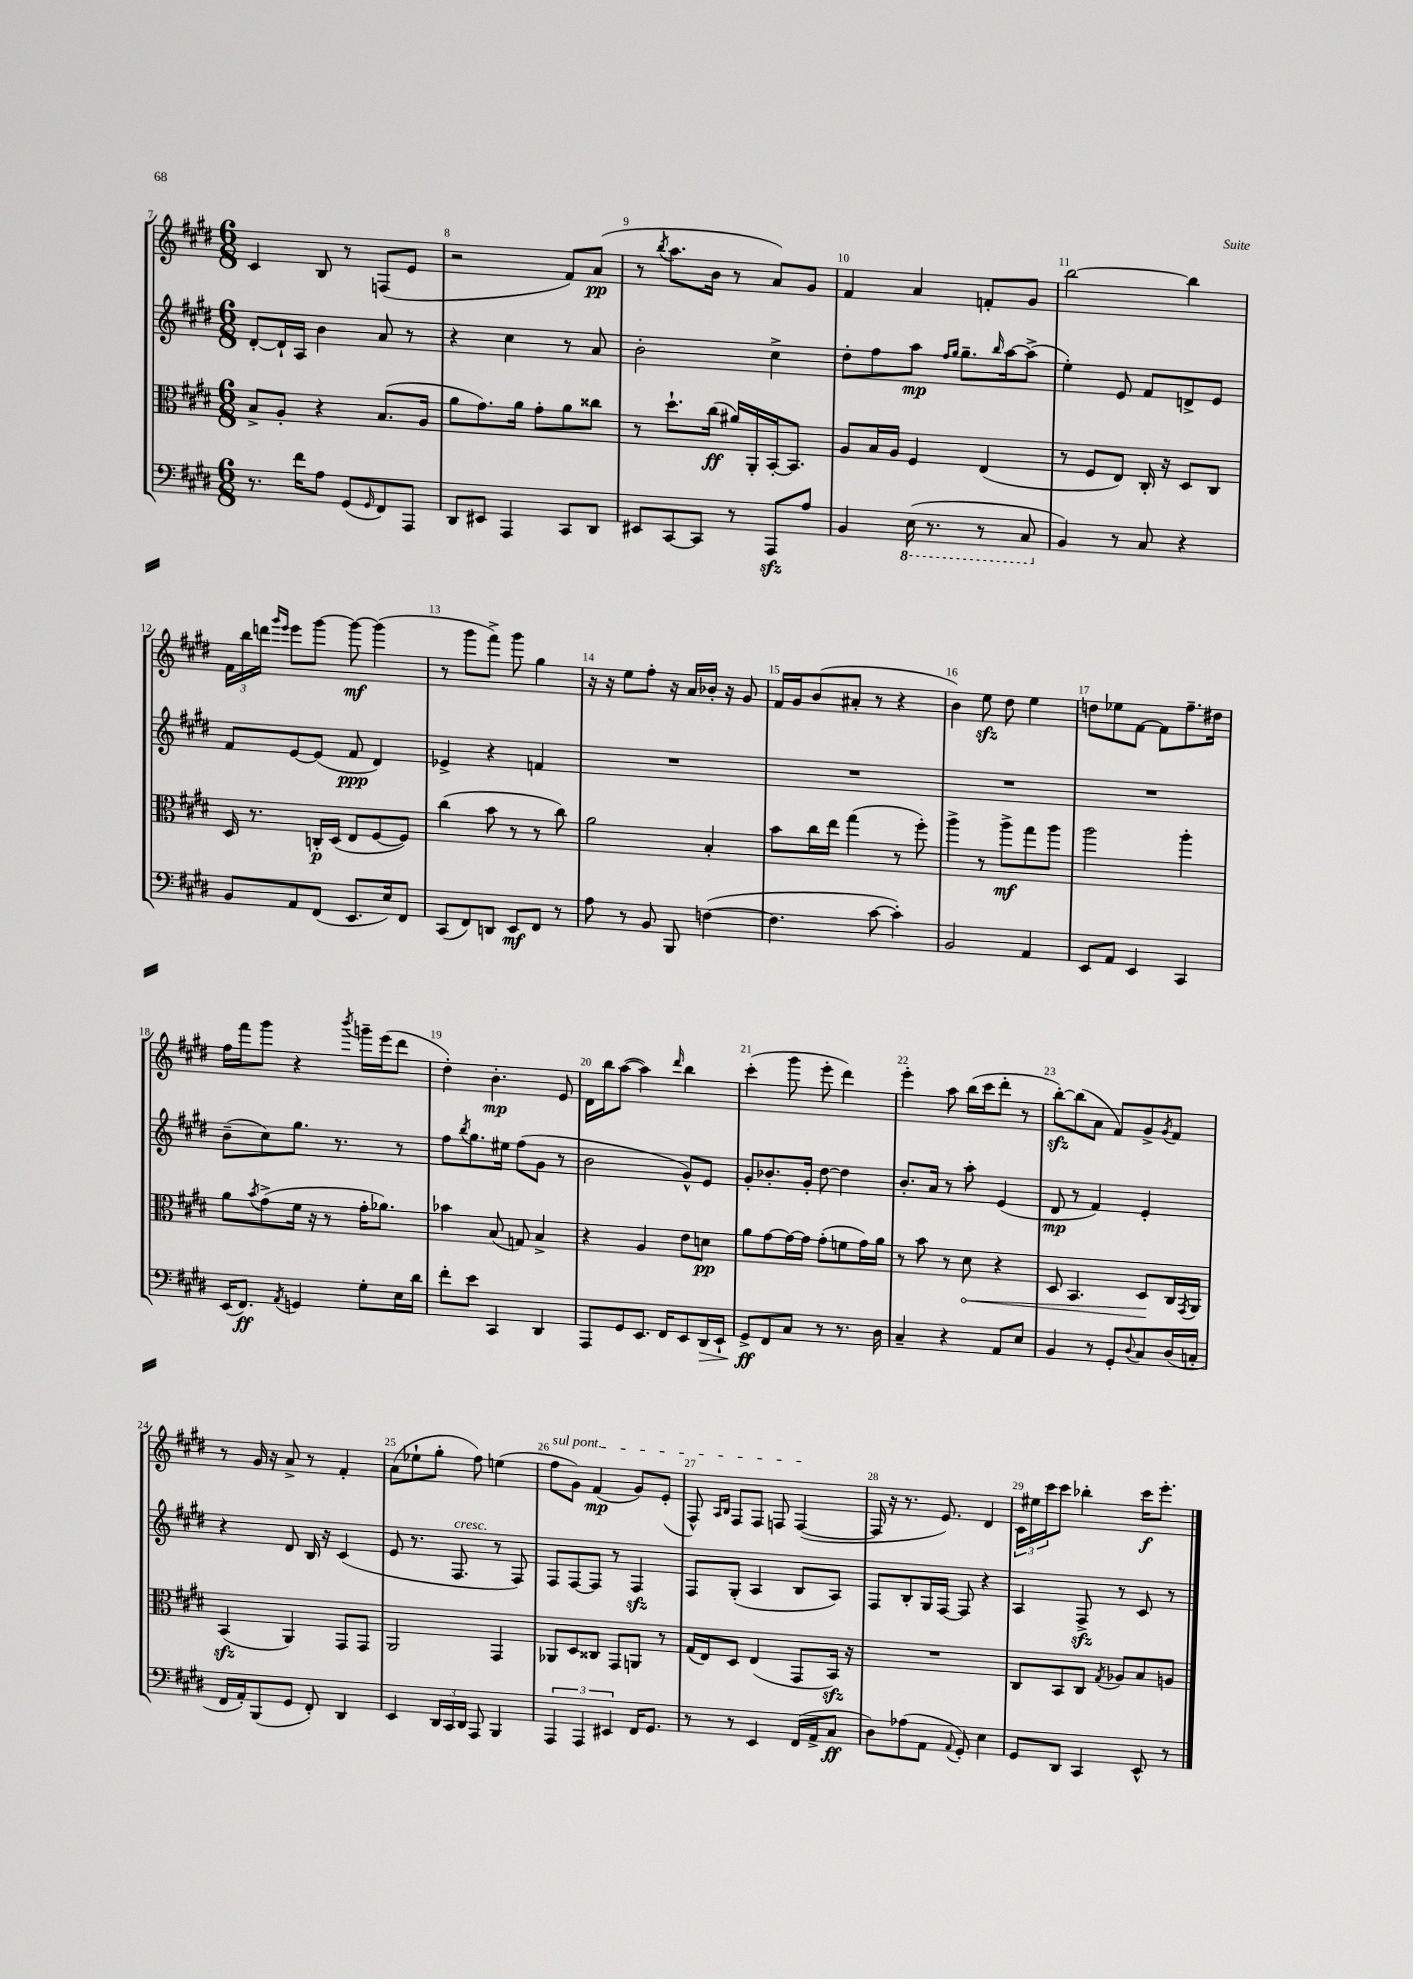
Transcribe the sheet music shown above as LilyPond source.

<<
\new StaffGroup <<
\new Staff = "s0" {
    \clef treble \key e \major \numericTimeSignature \time 6/8
    cis'4 b8 r8 f8( e'8 |
    r2 fis'8) a'8\pp( |
    r8 \acciaccatura { b''8 } a''8. b'16 r8 a'8) gis'8 |
    fis'4 a'4 f'8-. gis'8 |
    b''2~ b''4 |
    \tuplet 3/2 { fis'16 b''16 d'''16 } \grace { gis'''16 e'''16 } e'''8 gis'''8~ gis'''8~\mf gis'''4( |
    r8 gis'''8 fis'''8->) gis'''8 gis''4 |
    r16 r16 e''8 fis''8-. r16 a'16 bes'16-. r16 gis'8 |
    fis'16 gis'16 b'8( ais'8-. r8 r4 |
    b'4) e''8\sfz dis''8 e''4 |
    d''8 ees''8 fis'8~ fis'8 fis''8.-- dis''16 |
    fis''16 fis'''16 gis'''8 r4 \acciaccatura { b'''8 } g'''16-- e'''16( dis'''8 |
    dis''4-.) b'4.-.\mp e'8 |
    dis'16 b''16 a''8~( a''4) \grace { dis'''16 } b''4 |
    cis'''4-.( gis'''8 e'''8-. dis'''4) |
    e'''4-. a''8 b''16( cis'''16 dis'''8-. r8 |
    b''8~-.\sfz) b''8( a'8 fis'8) gis'8-> \acciaccatura { gis'8 } fis'8 |
    r8 gis'16 r16 a'8-> r8 fis'4-. |
    a'8( ees''8-! gis''8-. fis''8) e''4( |
    \once \override TextSpanner.bound-details.left.text = \markup { \italic "sul pont." } fis''8\startTextSpan gis'8) fis'4\mp( gis'8) e'8-.( |
    fis8-^) \grace { a16 b16 } fis8 fis8 f8 f4~\stopTextSpan( |
    f16 r16 r8. e'8.) dis'4 |
    \tuplet 3/2 { cis'16 eis''16 cis'''16 } cis'''8 bes''4-. cis'''16\f e'''8.-. \bar "|." |
}
\new Staff = "s1" {
    \clef treble \key e \major \numericTimeSignature \time 6/8
    dis'8~-. dis'16-! a16 b'4 a'8 r8 |
    r4 cis''4 r8 a'8 |
    b'2-. cis''4-> |
    dis''8-. fis''8 a''8\mp \grace { fis''16 gis''16 } gis''8.-- \grace { b''16 } a''16~ a''8->( |
    e''4-.) e'8 fis'8 d'8-> e'8 |
    fis'8 e'8~ e'8( fis'8\ppp dis'4) |
    ees'4-> r4 f'4 |
    R2. |
    R2. |
    R2. |
    R2. |
    b'8--( cis''8) gis''8. r8. r8 |
    fis''8 \acciaccatura { b''8 } gis''8. eis''16 fis''8( gis'8 r8 |
    b'2 gis'8-^) e'8 |
    gis'8-. bes'8.-. gis'16-. dis''8~ dis''4 |
    b'8.-. a'16 r8 a''8-. e'4( |
    dis'8\mp r8 fis'4) e'4-. |
    r4 dis'8 b16 r16 cis'4( |
    e'8 r8. fis8.^\markup { \italic "cresc." } r8 fis8) |
    fis8 fis8~ fis8 r8 fis4\sfz |
    fis8 gis8-.( a4 b8 a8) |
    fis8 b8-. gis16 fis16~ fis8 r4 |
    a4 fis8->\sfz r8 cis'8 r8 \bar "|." |
}
\new Staff = "s2" {
    \clef alto \key e \major \numericTimeSignature \time 6/8
    b8-> a8-. r4 b8.( a16 |
    a'8 gis'8.) a'16 gis'8-. a'8 cisis''8 |
    r8 dis''8.-! cis''16\ff( ais'16) a,16-. b,16~-. b,8. |
    a8 b16 a16 fis4 e4( |
    r8 fis8 e8) cis16-. r16 dis8 cis8 |
    dis16 r8. c16-.\p dis16( e8 fis8~ fis8) |
    cis''4( b'8 r8 r8 cis''8) |
    a'2 b4-. |
    b'8 cis''16 e''16 gis''4( r8 fis''8-.) |
    a''4-> r8 a''8->\mf gis''8 a''8 |
    a''2 a''4-. |
    a'8 \acciaccatura { b'8 } gis'8->( fis'16 r16 r8 gis'16-. aes'8.) |
    bes'4 b8( g8) b4-> |
    r4 a4 e'8 d'8\pp |
    a'8 gis'8~ gis'16~ gis'16 gis'8-.( f'8 gis'16) a'16 |
    r8 b'8 r8 \once \override Hairpin.circled-tip = ##t dis'8\< r4 |
    dis8 b,4. dis8\! cis16 \acciaccatura { gis,8 } a,16 |
    b,4\sfz( a,4) gis,8 gis,8 |
    a,2 gis,4 |
    aes,8 dis8 cisis8 gis,8 a,8 r8 |
    gis16( e16) dis8 e4( gis,8 b,16\sfz) r16 |
    R2. |
    cis8 b,8 cis8 \acciaccatura { gis8 } aes8 b8 a8 \bar "|." |
}
\new Staff = "s3" {
    \clef bass \key e \major \numericTimeSignature \time 6/8
    r8. fis'16 a8 gis,8( \grace { gis,16 } fis,8) a,,8 |
    dis,8 eis,8 a,,4 cis,8 dis,8 |
    eis,8 cis,8~ cis,8 r8 a,,8\sfz a8 |
    b,4 \ottava #-1 e,16( r8. r8 cis,8 \ottava #0 |
    b,4) r8 cis8 r4 |
    b,8 a,8 fis,8( e,8. e16) fis,8 |
    cis,8( fis,8) d,8 e,8\mf fis,8 r8 |
    a8 r8 b,8 b,,8 f4~( |
    f4. cis'8~ cis'4-.) |
    b,2 a,4 |
    e,8 a,8 e,4 cis,4 |
    e,16( fis,8.\ff) \acciaccatura { a,8 } g,4 gis8-. e16 dis'16 |
    fis'8-. e'8 cis,4 dis,4 |
    a,,8 gis,8 e,8. fis,16 e,8 dis,16\> e,16-! |
    gis,8->\ff\! fis,8 cis8 r8 r8. dis16 |
    cis4-- r4 a,8 e8 |
    b,4 r8 gis,8-. \appoggiatura { dis8 } cis8 dis16( c16-. |
    fis,16 a,16-.) b,,8( gis,8 fis,8-.) dis,4 |
    e,4 \tuplet 3/2 { dis,16 cis,16 dis,16 } a,,8 b,,4 |
    \tuplet 3/2 { a,,4 a,,4 eis,4 } fis,16 gis,8. |
    r8 r8 e,4 fis,16( a,16-> cis8\ff |
    dis8) aes8( a,8 \appoggiatura { a,8 } gis,8-.) e4 |
    gis,8 dis,8 cis,4 e,8-^ r8 \bar "|." |
}
>>
>>
\layout { \context { \Score currentBarNumber = #7 \override BarNumber.break-visibility = ##(#f #t #t) barNumberVisibility = #all-bar-numbers-visible } }
